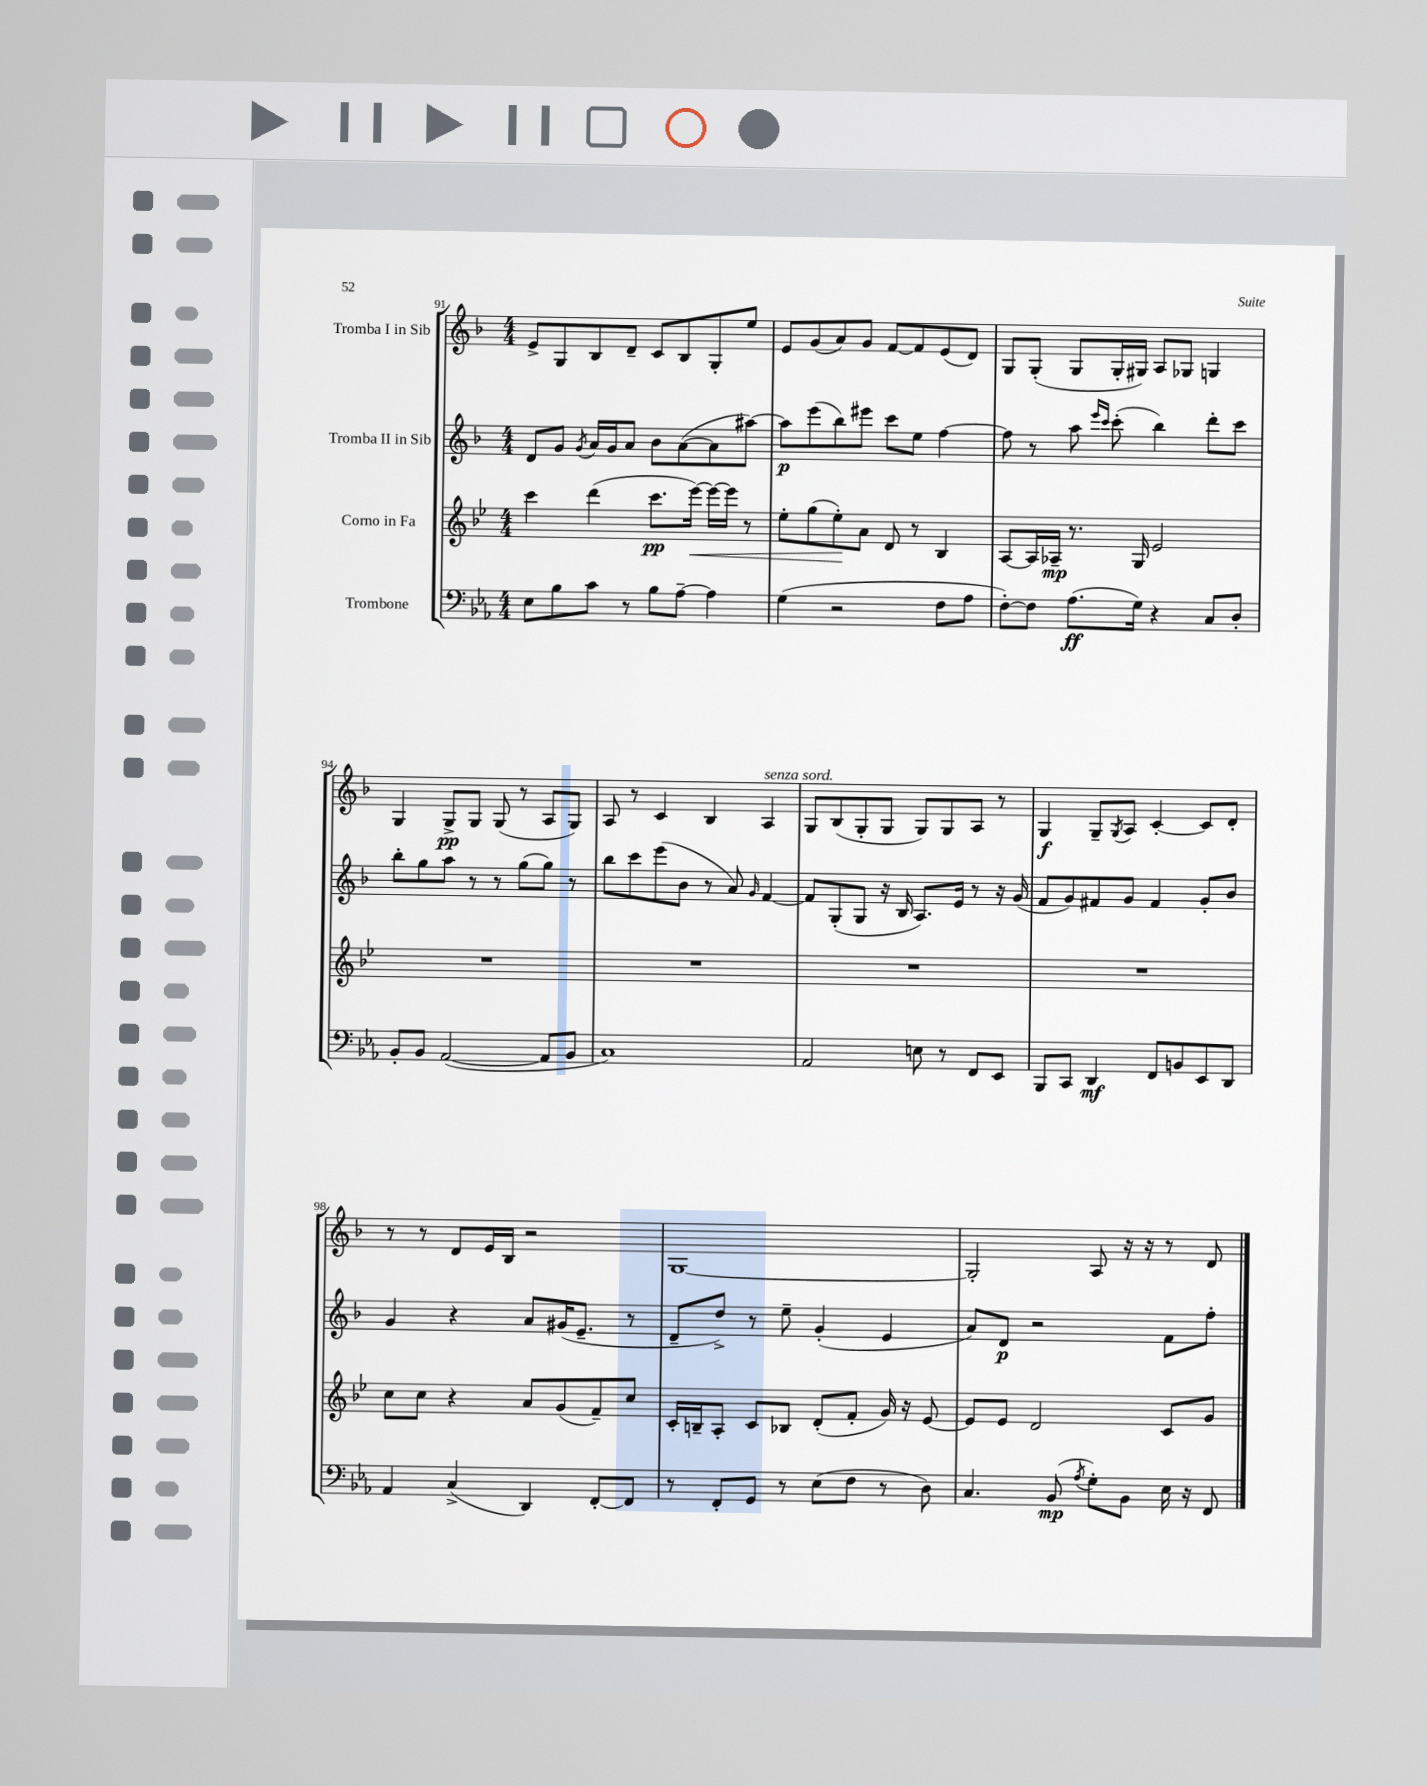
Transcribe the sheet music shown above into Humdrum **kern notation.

**kern	**dynam	**kern	**dynam	**kern	**dynam	**kern	**dynam
*part4	*part4	*part3	*part3	*part2	*part2	*part1	*part1
*staff4	*staff4	*staff3	*staff3	*staff2	*staff2	*staff1	*staff1
*I"Trombone	*	*I"Corno in Fa	*	*I"Tromba II in Sib	*	*I"Tromba I in Sib	*
*clefF4	*	*clefG2	*	*clefG2	*	*clefG2	*
*k[b-e-a-]	*	*k[b-e-]	*	*k[b-]	*	*k[b-]	*
*M4/4	*	*M4/4	*	*M4/4	*	*M4/4	*
=91	=91	=91	=91	=91	=91	=91	=91
8E-\L	.	4ccc\	.	8d/L	.	8e^/L	.
8B-\	.	.	.	8g/J	.	8G/	.
.	.	.	.	8qg/	.	.	.
8c\J	.	(4ddd\	.	16a/LL	.	8B-/	.
.	.	.	.	16g/J	.	.	.
8r	.	.	.	8a/J	.	8d~/J	.
8B-\L	.	8.ccc\L	pp	8b-\L	.	8c/L	.
[8A-~\J	.	.	.	([8a\	.	8B-/	.
!	!	!	!LO:HP:b	!	!	!	!
.	.	[16eee-\Jk)	<	.	.	.	.
4A-\]	.	16eee-\LL_	.	8a\]	.	8G'/	.
.	.	16eee-\JJ]	.	.	.	.	.
.	.	8r	.	[8aa#X\J)	.	8ee/J	.
=92	=92	=92	=92	=92	=92	=92	=92
(4G\	.	8ee-'\L	.	8aa#\L]	p	8e/L	.
.	.	(8gg\	.	(8eee\	.	(8g/	.
2r	.	8ee-'\)	.	8bb-\)	.	8a/)	.
.	.	8a\J	[	8eee#X\J	.	8g/J	.
.	.	8d/	.	8ccc\L	.	[8f/L	.
.	.	8r	.	8ee\J	.	8f/]	.
8F\L	.	4B-/	.	[4ff\	.	(8e/	.
8A-\J	.	.	.	.	.	8d/J)	.
=93	=93	=93	=93	=93	=93	=93	=93
[8F'\L)	.	[8A/L	.	8ff\]	.	8G/L	.
8F\J]	.	16A/L]	.	8r	.	(8G'/J	.
.	.	16A-X~/JJ	mp	.	.	.	.
(8.A-\L	ff	8.r	.	8aa\	.	8G/L	.
.	.	.	.	16qqeee/LL	.	.	.
.	.	.	.	16qqccc/JJ	.	.	.
.	.	.	.	(8ccc'\	.	16G'/L	.
16G\Jk)	.	16G/	.	.	.	16G#X/JJ)	.
4r	.	2e-/	.	4bb-\)	.	8A/L	.
.	.	.	.	.	.	8G-X/J	.
8C/L	.	.	.	8ddd'\L	.	4Gn/	.
8D'/J	.	.	.	8ccc\J	.	.	.
!!LO:LB:g=z
=94	=94	=94	=94	=94	=94	=94	=94
8BB-'/L	.	1r	.	8bb-'\L	.	4G/	.
8BB-/J	.	.	.	8gg\	.	.	.
([2AA-/	.	.	.	8aa\J	.	8G^/L	pp
.	.	.	.	8r	.	8G/J	.
.	.	.	.	8r	.	(8G/	.
.	.	.	.	(8gg\L	.	8r	.
8AA-/L]	.	.	.	8gg\J)	.	8A/L	.
8BB-/J	.	.	.	8r	.	8G/J)	.
=95	=95	=95	=95	=95	=95	=95	=95
1C)	.	1r	.	8bb-\L	.	8A/	.
.	.	.	.	8ccc\	.	8r	.
.	.	.	.	(8eee\	.	4c/	.
.	.	.	.	8b-\J	.	.	.
.	.	.	.	8r	.	4B-/	.
.	.	.	.	8a/)	.	.	.
.	.	.	.	16qqg/	.	.	.
!	!	!	!	!	!	!LO:TX:a:i:t=senza sord.	!
.	.	.	.	[4f/	.	4A/	.
=96	=96	=96	=96	=96	=96	=96	=96
2AA-/	.	1r	.	8f/L]	.	8G/L	.
.	.	.	.	(8G'/	.	(8B-/	.
.	.	.	.	8G/J	.	8G'/	.
.	.	.	.	16r	.	8G/J	.
.	.	.	.	16B-/	.	.	.
8En\	.	.	.	8.A/L)	.	8G/L)	.
8r	.	.	.	.	.	8G/	.
.	.	.	.	16e/Jk	.	.	.
8FF/L	.	.	.	8r	.	8A/J	.
8EE-/J	.	.	.	16r	.	8r	.
.	.	.	.	(16g/	.	.	.
=97	=97	=97	=97	=97	=97	=97	=97
8BBB-/L	.	1r	.	8f/L	.	4G/	f
8CC/J	.	.	.	8g/)	.	.	.
4DD/	mf	.	.	8f#X/	.	8G~/L	.
.	.	.	.	.	.	8qG/	.
.	.	.	.	8g/J	.	8A/J	.
8FF/L	.	.	.	4f#/	.	[4c'/	.
8BBn/	.	.	.	.	.	.	.
8EE-/	.	.	.	8g'/L	.	8c/L]	.
8DD/J	.	.	.	8b-/J	.	8d'/J	.
!!LO:LB:g=z
=98	=98	=98	=98	=98	=98	=98	=98
4AA-/	.	8cc\L	.	4g/	.	8r	.
.	.	8cc\J	.	.	.	8r	.
(4C^/	.	4r	.	4r	.	8d/L	.
.	.	.	.	.	.	16e/L	.
.	.	.	.	.	.	16B-/JJ	.
4DD/)	.	8a/L	.	8a/L	.	2r	.
.	.	(8g/	.	(16g#X/K	.	.	.
.	.	.	.	8.e~/J	.	.	.
[8FF'/L	.	8f~/)	.	.	.	.	.
8FF/J]	.	8cc/J	.	8r	.	.	.
=99	=99	=99	=99	=99	=99	=99	=99
8r	.	16c'/LL	.	8d~/L	.	[1G	.
.	.	16Bn~/J	.	.	.	.	.
8FF'/L	.	8A'/J	.	8dd^/J)	.	.	.
8GG/J	.	8c/L	.	8r	.	.	.
8r	.	8B-X/J	.	8ee~\	.	.	.
(8E-\L	.	(8d'/L	.	(4g'/	.	.	.
8F\J	.	8f'/J	.	.	.	.	.
8r	.	16g/)	.	4e/	.	.	.
.	.	16r	.	.	.	.	.
8D\)	.	[8e-/	.	.	.	.	.
=100	=100	=100	=100	=100	=100	=100	=100
4.C/	.	8e-/L]	.	8a/L)	.	2G'/]	.
.	.	8e-/J	.	8d/J	p	.	.
.	.	2d/	.	2r	.	.	.
(8BB-/	mp	.	.	.	.	.	.
8qA-/	.	.	.	.	.	.	.
8G'\L)	.	.	.	.	.	8A/	.
8BB-\J	.	.	.	.	.	16r	.
.	.	.	.	.	.	16r	.
16E-\	.	8c/L	.	8f\L	.	8r	.
16r	.	.	.	.	.	.	.
8FF/	.	8g/J	.	8ff'\J	.	8d/	.
==	==	==	==	==	==	==	==
*-	*-	*-	*-	*-	*-	*-	*-
